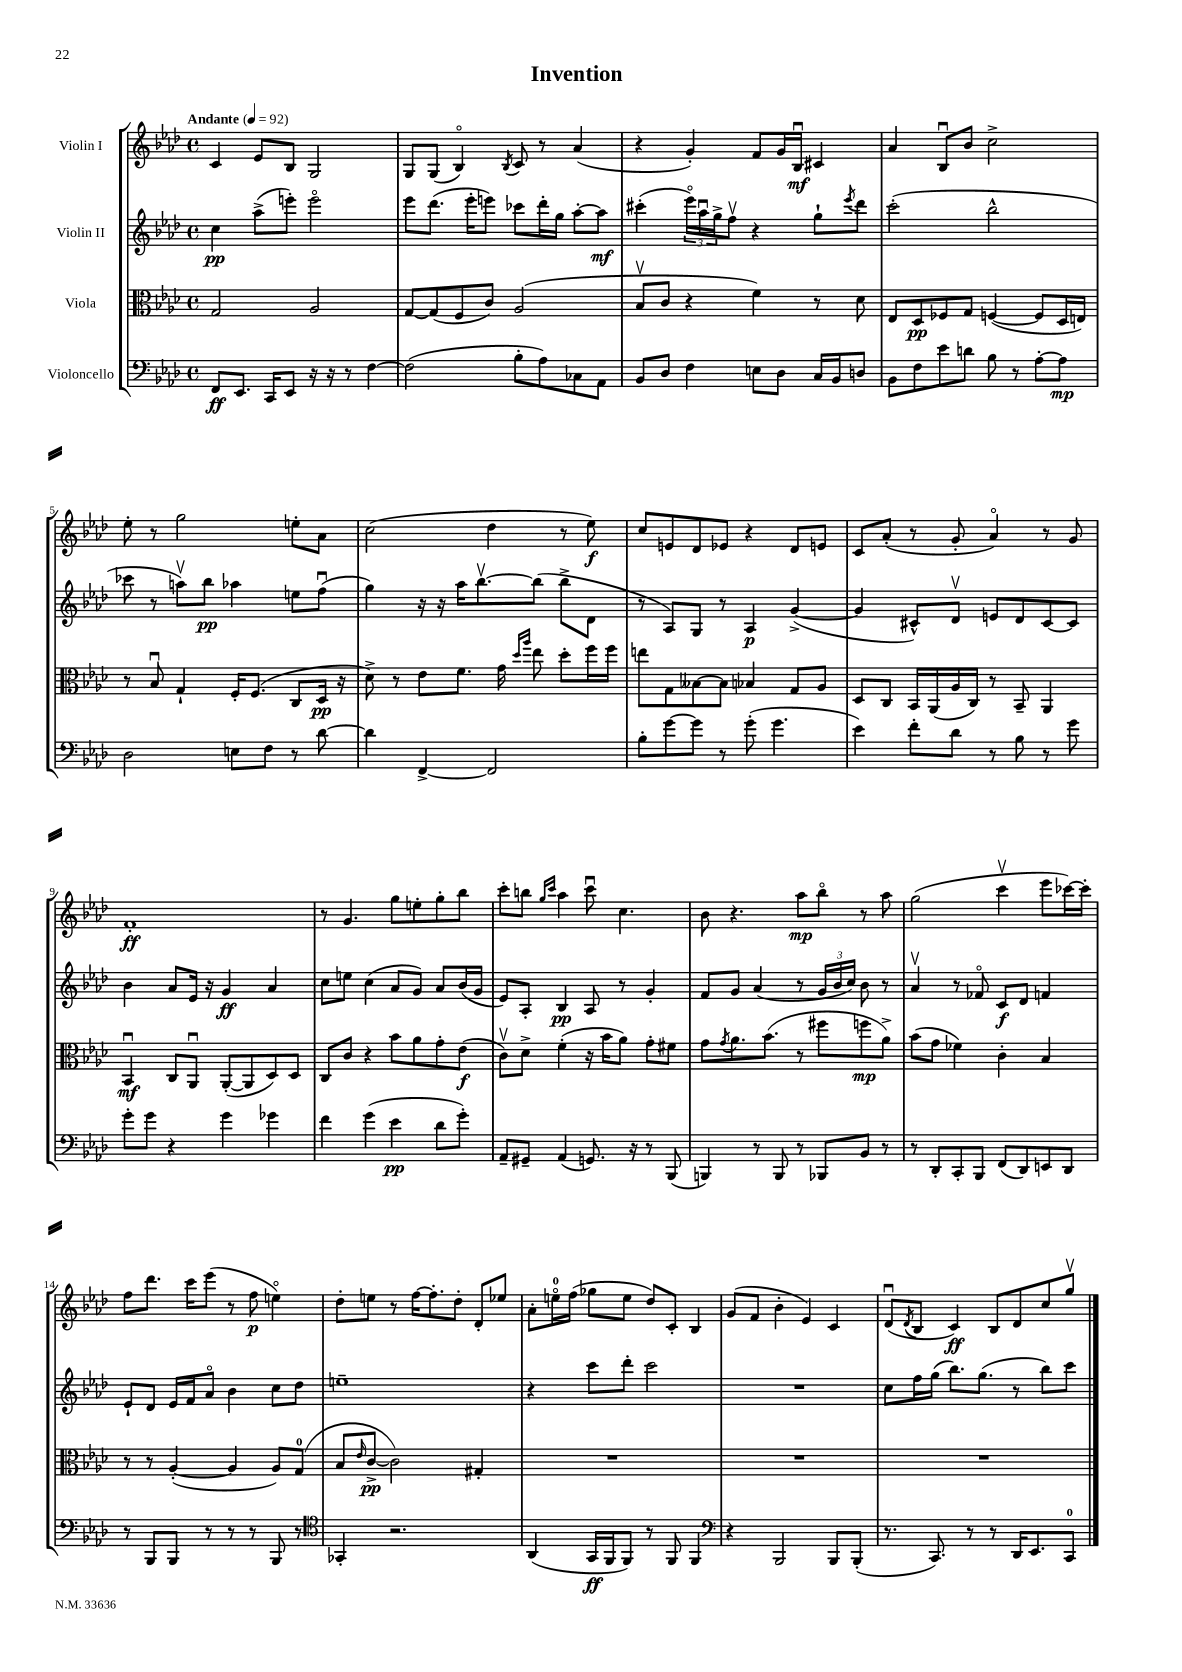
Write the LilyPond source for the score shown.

\header { title = "Invention" }
<<
\new StaffGroup <<
\new Staff = "s0" \with { instrumentName = "Violin I" } {
    \clef treble \key aes \major \defaultTimeSignature \time 4/4 \tempo "Andante" 4 = 92
    c'4 ees'8 bes8 g2 |
    g8 g8( bes4\flageolet) \acciaccatura { bes8 } c'8 r8 aes'4( |
    r4 g'4-.) f'8 g'16 bes16\downbow\mf cis'4 |
    aes'4 bes8\downbow bes'8 c''2-> |
    ees''8-. r8 g''2 e''8-. aes'8 |
    c''2( des''4 r8 ees''8\f) |
    c''8 e'8 des'8 ees'8 r4 des'8 e'8 |
    c'8 aes'8-.( r8 g'8-. aes'4\flageolet) r8 g'8 |
    f'1-.\ff |
    r8 g'4. g''8 e''8-. g''8-. bes''8 |
    c'''8-. b''8 \grace { g''16 c'''16 } aes''4 c'''8\downbow c''4. |
    bes'8 r4. aes''8\mp bes''8\flageolet r8 aes''8 |
    g''2( c'''4\upbow ees'''8 ces'''16~) ces'''16-. |
    f''8 des'''8. c'''16 ees'''8( r8 f''8\p e''4\flageolet) |
    des''8-. e''8 r8 f''16~ f''8.-. des''8-. des'8-. ees''8 |
    aes'8-. e''16-0\flageolet f''16( ges''8 e''8 des''8) c'8-. bes4 |
    g'8( f'8 bes'4-. ees'4) c'4 |
    des'8\downbow( \acciaccatura { des'8 } bes8 c'4\ff) bes8 des'8 c''8 g''8\upbow \bar "|." |
}
\new Staff = "s1" \with { instrumentName = "Violin II" } {
    \clef treble \key aes \major \defaultTimeSignature \time 4/4
    c''4\pp aes''8->( e'''8-.) e'''2\flageolet |
    ees'''8 des'''8.( ees'''16-. e'''8) ces'''8 des'''16-. g''16 aes''8~-. aes''8\mf |
    cis'''4-.( \tuplet 3/2 { ees'''16\flageolet) aes''16\downbow g''16-> } f''8\upbow r4 g''8-! \acciaccatura { ees'''8 } des'''8 |
    c'''2-.( bes''2-^ |
    ces'''8 r8 a''8\upbow) bes''8\pp aes''4 e''8 f''8\downbow( |
    g''4) r16 r16 aes''16 bes''8.~\upbow bes''8( bes''8-> des'8 |
    r8 aes8) g8 r8 aes4\p g'4~->( |
    g'4 cis'8-^) des'8\upbow e'8 des'8 cis'8~ cis'8 |
    bes'4 aes'8 ees'16 r16 g'4\ff aes'4 |
    c''8 e''8 c''4( aes'8 g'8) aes'8 bes'16( g'16 |
    ees'8) aes8-. bes4\pp aes8 r8 g'4-. |
    f'8 g'8 aes'4( r8 \tuplet 3/2 { g'16 bes'16 c''16) } bes'8 r8 |
    aes'4\upbow r8 fes'8\flageolet c'8\f des'8 f'4 |
    ees'8-! des'8 ees'16 f'16 aes'8\flageolet bes'4 c''8 des''8 |
    e''1-- |
    r4 c'''8 des'''8-. c'''2 |
    R1 |
    c''8 f''16 g''16( bes''8.) g''8.( r8 bes''8) c'''8 \bar "|." |
}
\new Staff = "s2" \with { instrumentName = "Viola" } {
    \clef alto \key aes \major \defaultTimeSignature \time 4/4
    g2 aes2 |
    g8~ g8( f8 c'8) aes2( |
    bes8\upbow c'8 r4 f'4) r8 des'8 |
    ees8 des8\pp fes8 g8 f4~( f8 des16 e16) |
    r8 bes8\downbow g4-! f16-. f8.( c8 des16\pp r16 |
    des'8->) r8 ees'8 f'8. g'16 \grace { des''16 aes''16 } ees''8 des''8-. f''16 f''16 |
    e''8 g8 beses8~ beses8 bes4 g8 aes8 |
    des8 c8 bes,16 aes,16( aes16 c16) r8 bes,8-- aes,4 |
    bes,4\downbow\mf c8 aes,8\downbow aes,8~-.( aes,8 des8) des8 |
    c8 c'8 r4 bes'8 aes'8 g'8-. ees'8\f( |
    c'8\upbow) des'8-> f'4-.( r16 bes'16 aes'8) g'8-. fis'8 |
    g'8 \acciaccatura { g'8 } aes'8. bes'8.( r8 fis''8 f''8\mp aes'8->) |
    bes'8( g'8 fes'4) c'4-. bes4 |
    r8 r8 aes4~-.( aes4 aes8) g8-0( |
    bes8 \grace { ees'16 } c'8~->\pp c'2) gis4-. |
    R1 |
    R1 |
    R1 \bar "|." |
}
\new Staff = "s3" \with { instrumentName = "Violoncello" } {
    \clef bass \key aes \major \defaultTimeSignature \time 4/4
    f,8\ff ees,8. c,16 ees,8 r16 r16 r8 f4~ |
    f2( bes8-. aes8) ces8 aes,8 |
    bes,8 des8 f4 e8 des8 c16 bes,16 d8 |
    bes,8 f8 ees'8 d'8 bes8 r8 aes8~-. aes8\mp |
    des2 e8 f8 r8 des'8~ |
    des'4 f,4~-> f,2 |
    bes8-. g'8~ g'8 r8 g'8-.( g'4. |
    ees'4) f'8-. des'8 r8 bes8 r8 g'8 |
    g'8-. g'8 r4 g'4 ges'4 |
    f'4 g'4( ees'4\pp des'8 g'8-.) |
    aes,8-- gis,8-- aes,4( g,8.) r16 r8 bes,,8( |
    b,,4) r8 b,,8 r8 bes,,8 bes,8 r8 |
    r8 des,8-. c,8-. bes,,8 f,8( des,8) e,8 des,8 |
    r8 bes,,8 bes,,8 r8 r8 r8 bes,,8 r8 |
    \clef tenor ges,4-. r2. |
    aes,4( g,16\ff f,16 f,8) r8 f,8 f,4 |
    \clef bass r4 bes,,2 bes,,8 bes,,8-.( |
    r8. c,8.) r8 r8 des,16 ees,8. c,8-0 \bar "|." |
}
>>
>>
